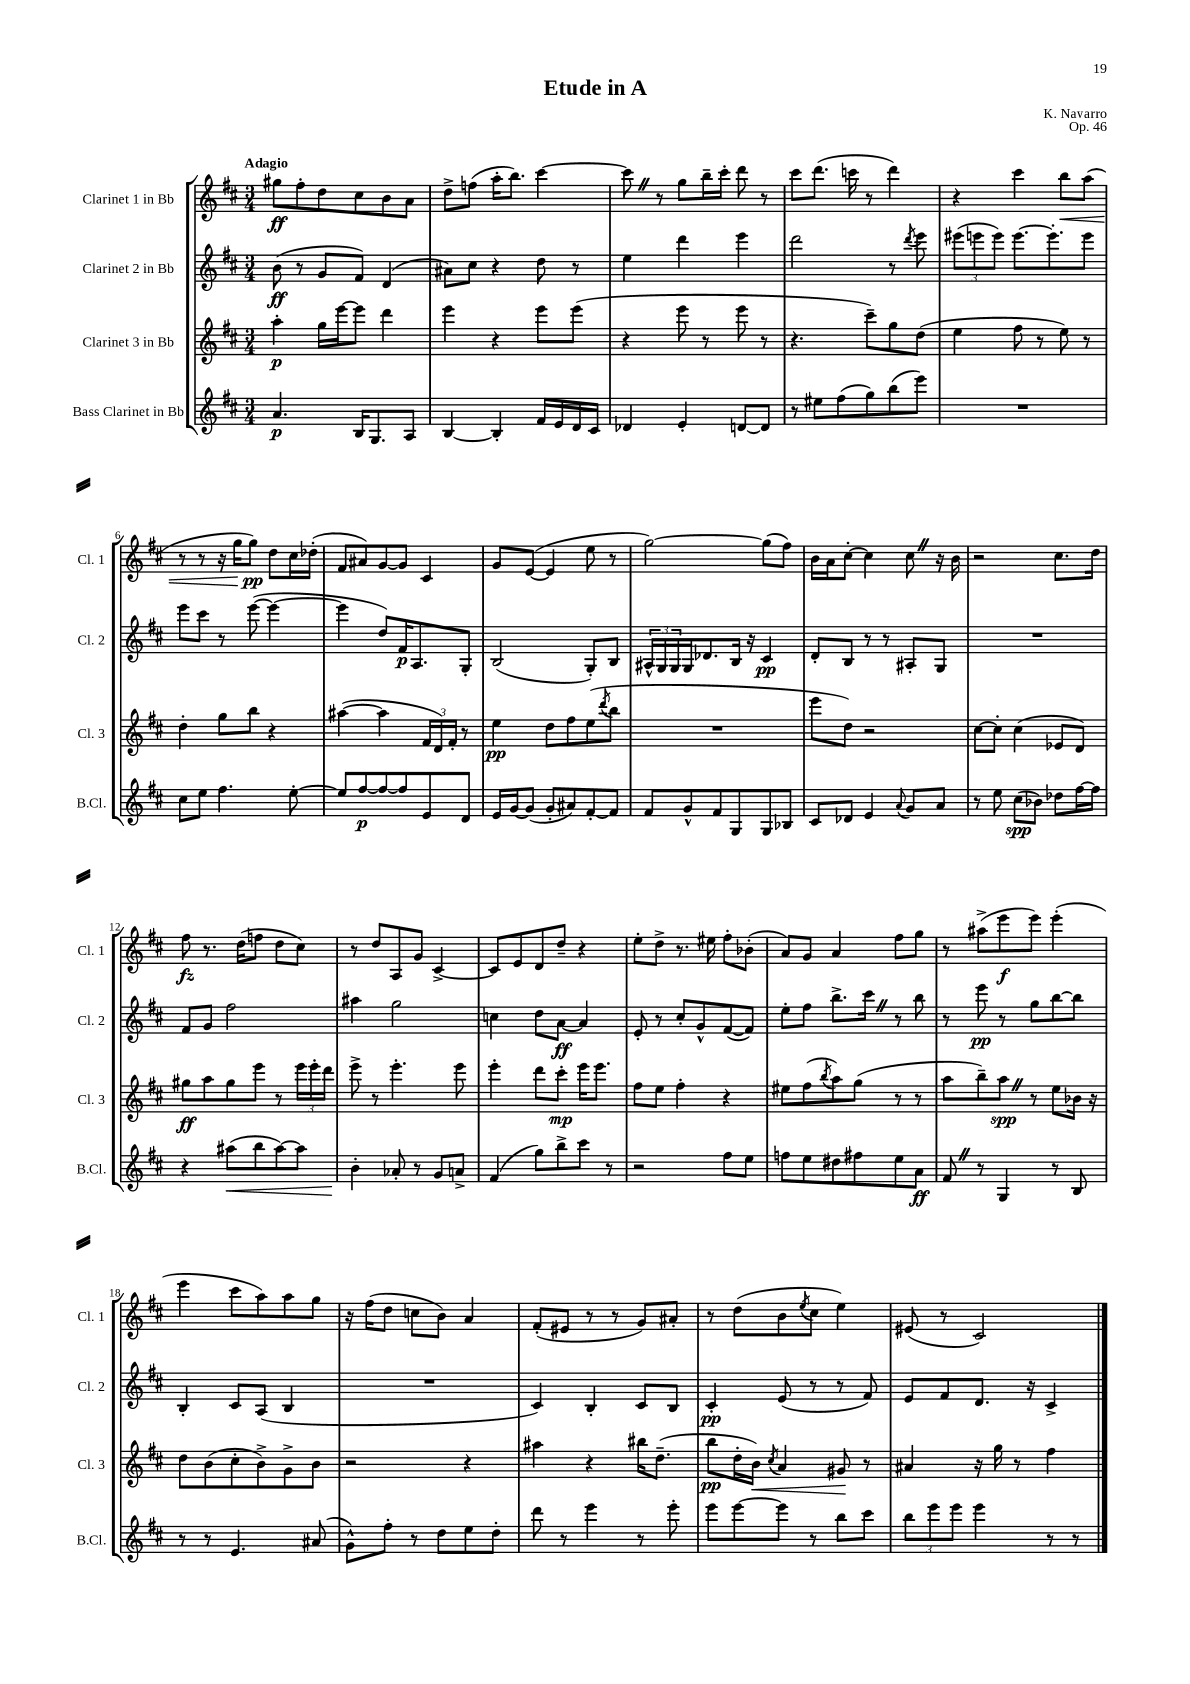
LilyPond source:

\header { title = "Etude in A" composer = "K. Navarro" opus = "Op. 46" }
<<
\new StaffGroup <<
\new Staff = "s0" \with { instrumentName = "Clarinet 1 in Bb" shortInstrumentName = "Cl. 1" } {
    \clef treble \key d \major \numericTimeSignature \time 3/4 \tempo "Adagio"
    gis''8\ff fis''8-. d''8 cis''8 b'8 a'8 |
    d''8-> f''8( a''16-. b''8.) cis'''4~ |
    cis'''8 \once \override BreathingSign.text = \markup { \musicglyph "scripts.caesura.straight" } \breathe r8 g''8 b''16-- cis'''16-. d'''8 r8 |
    cis'''8 d'''8.( c'''16 r8 d'''4) |
    r4 cis'''4 b''8\< a''8( |
    r8 r8 r16 g''16 g''8\pp\!) d''8 cis''16 des''16-.( |
    fis'8 ais'8) g'8~ g'8 cis'4 |
    g'8 e'8~( e'4 e''8 r8 |
    g''2~) g''8( fis''8) |
    b'16 a'16 cis''8~-. cis''4 cis''8 \once \override BreathingSign.text = \markup { \musicglyph "scripts.caesura.straight" } \breathe r16 b'16 |
    r2 cis''8. d''16 |
    fis''8\fz r8. d''16( f''8 d''8 cis''8) |
    r8 d''8 a8 g'8 cis'4~-> |
    cis'8 e'8 d'8 d''8-- r4 |
    e''8-. d''8-> r8. eis''16 fis''8-. bes'8-.( |
    a'8) g'8 a'4 fis''8 g''8 |
    r8 ais''8->( e'''8\f e'''8) e'''4-.( |
    e'''4 cis'''8 a''8) a''8 g''8 |
    r16 fis''16( d''8 c''8 b'8) a'4 |
    fis'8-.( eis'8 r8 r8 g'8) ais'8-. |
    r8 d''8( b'8 \acciaccatura { e''8 } cis''8 e''4) |
    eis'8( r8 cis'2) \bar "|." |
}
\new Staff = "s1" \with { instrumentName = "Clarinet 2 in Bb" shortInstrumentName = "Cl. 2" } {
    \clef treble \key d \major \numericTimeSignature \time 3/4
    b'8\ff( r8 g'8 fis'8) d'4( |
    ais'8) cis''8 r4 d''8 r8 |
    e''4 d'''4 e'''4 |
    d'''2 r8 \acciaccatura { d'''8 } e'''8 |
    \tuplet 3/2 { eis'''8( e'''8 e'''8) } e'''8.~ e'''8.-. e'''8 |
    e'''8 cis'''8 r8 e'''8~( e'''4~ |
    e'''4 d''8) fis'16\p a8. g8-. |
    b2( g8-.) b8 |
    \tuplet 3/2 { ais16-^ g16 g16 } g16 des'8. b16 r16 cis'4\pp |
    d'8-. b8 r8 r8 ais8-. g8 |
    R2. |
    fis'8 g'8 fis''2 |
    ais''4 g''2 |
    c''4 d''8 a'8~\ff a'4 |
    e'8-. r8 cis''8-. g'8-^ fis'8~( fis'8) |
    e''8-. fis''8 b''8.-> cis'''16 \once \override BreathingSign.text = \markup { \musicglyph "scripts.caesura.straight" } \breathe r8 b''8 |
    r8 e'''8\pp r8 g''8 b''8~ b''8 |
    b4-. cis'8 a8( b4 |
    R2. |
    cis'4) b4-. cis'8 b8 |
    cis'4-.\pp e'8( r8 r8 fis'8) |
    e'8 fis'8 d'8. r16 cis'4-> \bar "|." |
}
\new Staff = "s2" \with { instrumentName = "Clarinet 3 in Bb" shortInstrumentName = "Cl. 3" } {
    \clef treble \key d \major \numericTimeSignature \time 3/4
    a''4-.\p g''16 e'''16~ e'''8 d'''4 |
    e'''4 r4 e'''8 e'''8( |
    r4 e'''8 r8 e'''8 r8 |
    r4. cis'''8--) g''8 d''8( |
    e''4 fis''8 r8 e''8) r8 |
    d''4-. g''8 b''8 r4 |
    ais''4~( ais''4 \tuplet 3/2 { fis'16 d'16) fis'16-. } r8 |
    e''4\pp d''8 fis''8 e''8( \acciaccatura { d'''8 } b''8 |
    R2. |
    e'''8 d''8) r2 |
    cis''8~ cis''8-. cis''4( ees'8 d'8) |
    gis''8\ff a''8 gis''8 e'''8 r8 \tuplet 3/2 { e'''16 e'''16-. d'''16 } |
    e'''8-> r8 e'''4.-. e'''8 |
    e'''4-. d'''8 cis'''8-.\mp e'''16 e'''8. |
    fis''8 e''8 fis''4-. r4 |
    eis''8 fis''8( \acciaccatura { b''8 } a''8) g''8( r8 r8 |
    a''8 b''8--) a''8\spp \once \override BreathingSign.text = \markup { \musicglyph "scripts.caesura.straight" } \breathe r8 e''8 bes'16 r16 |
    d''8 b'8( cis''8-. b'8->) g'8-> b'8 |
    r2 r4 |
    ais''4 r4 bis''16 d''8.--( |
    b''8\pp d''16-. b'16\<) \acciaccatura { cis''8 } a'4 gis'8\! r8 |
    ais'4 r16 g''16 r8 fis''4 \bar "|." |
}
\new Staff = "s3" \with { instrumentName = "Bass Clarinet in Bb" shortInstrumentName = "B.Cl." } {
    \clef treble \key d \major \numericTimeSignature \time 3/4
    a'4.\p b16 g8. a8 |
    b4~ b4-. fis'16 e'16 d'16 cis'16 |
    des'4 e'4-. d'8~ d'8 |
    r8 eis''8 fis''8( g''8) b''8( e'''8) |
    R2. |
    cis''8 e''8 fis''4. e''8~-. |
    e''8 fis''8~\p fis''8~ fis''8 e'8 d'8 |
    e'16 g'16~ g'8( g'8-. ais'8) fis'8~-. fis'8 |
    fis'8 g'8-^ fis'8 g8 g8 bes8 |
    cis'8 des'8 e'4 \appoggiatura { a'8 } g'8 a'8 |
    r8 e''8 cis''8\spp( bes'8) des''8 fis''16~ fis''16 |
    r4 ais''8\<( b''8 ais''8~) ais''8 |
    b'4-.\! aes'8-. r8 g'8 a'8-> |
    fis'4( g''8) b''8-> cis'''8 r8 |
    r2 fis''8 e''8 |
    f''8 e''8 dis''8 fis''8 e''8 a'8\ff |
    fis'8 \once \override BreathingSign.text = \markup { \musicglyph "scripts.caesura.straight" } \breathe r8 g4 r8 b8 |
    r8 r8 e'4. ais'8( |
    g'8-^) fis''8-. r8 d''8 e''8 d''8-. |
    d'''8 r8 e'''4 r8 e'''8-. |
    e'''8 e'''8~ e'''8 r8 b''8 cis'''8 |
    \tuplet 3/2 { b''8 e'''8 e'''8 } e'''4 r8 r8 \bar "|." |
}
>>
>>
